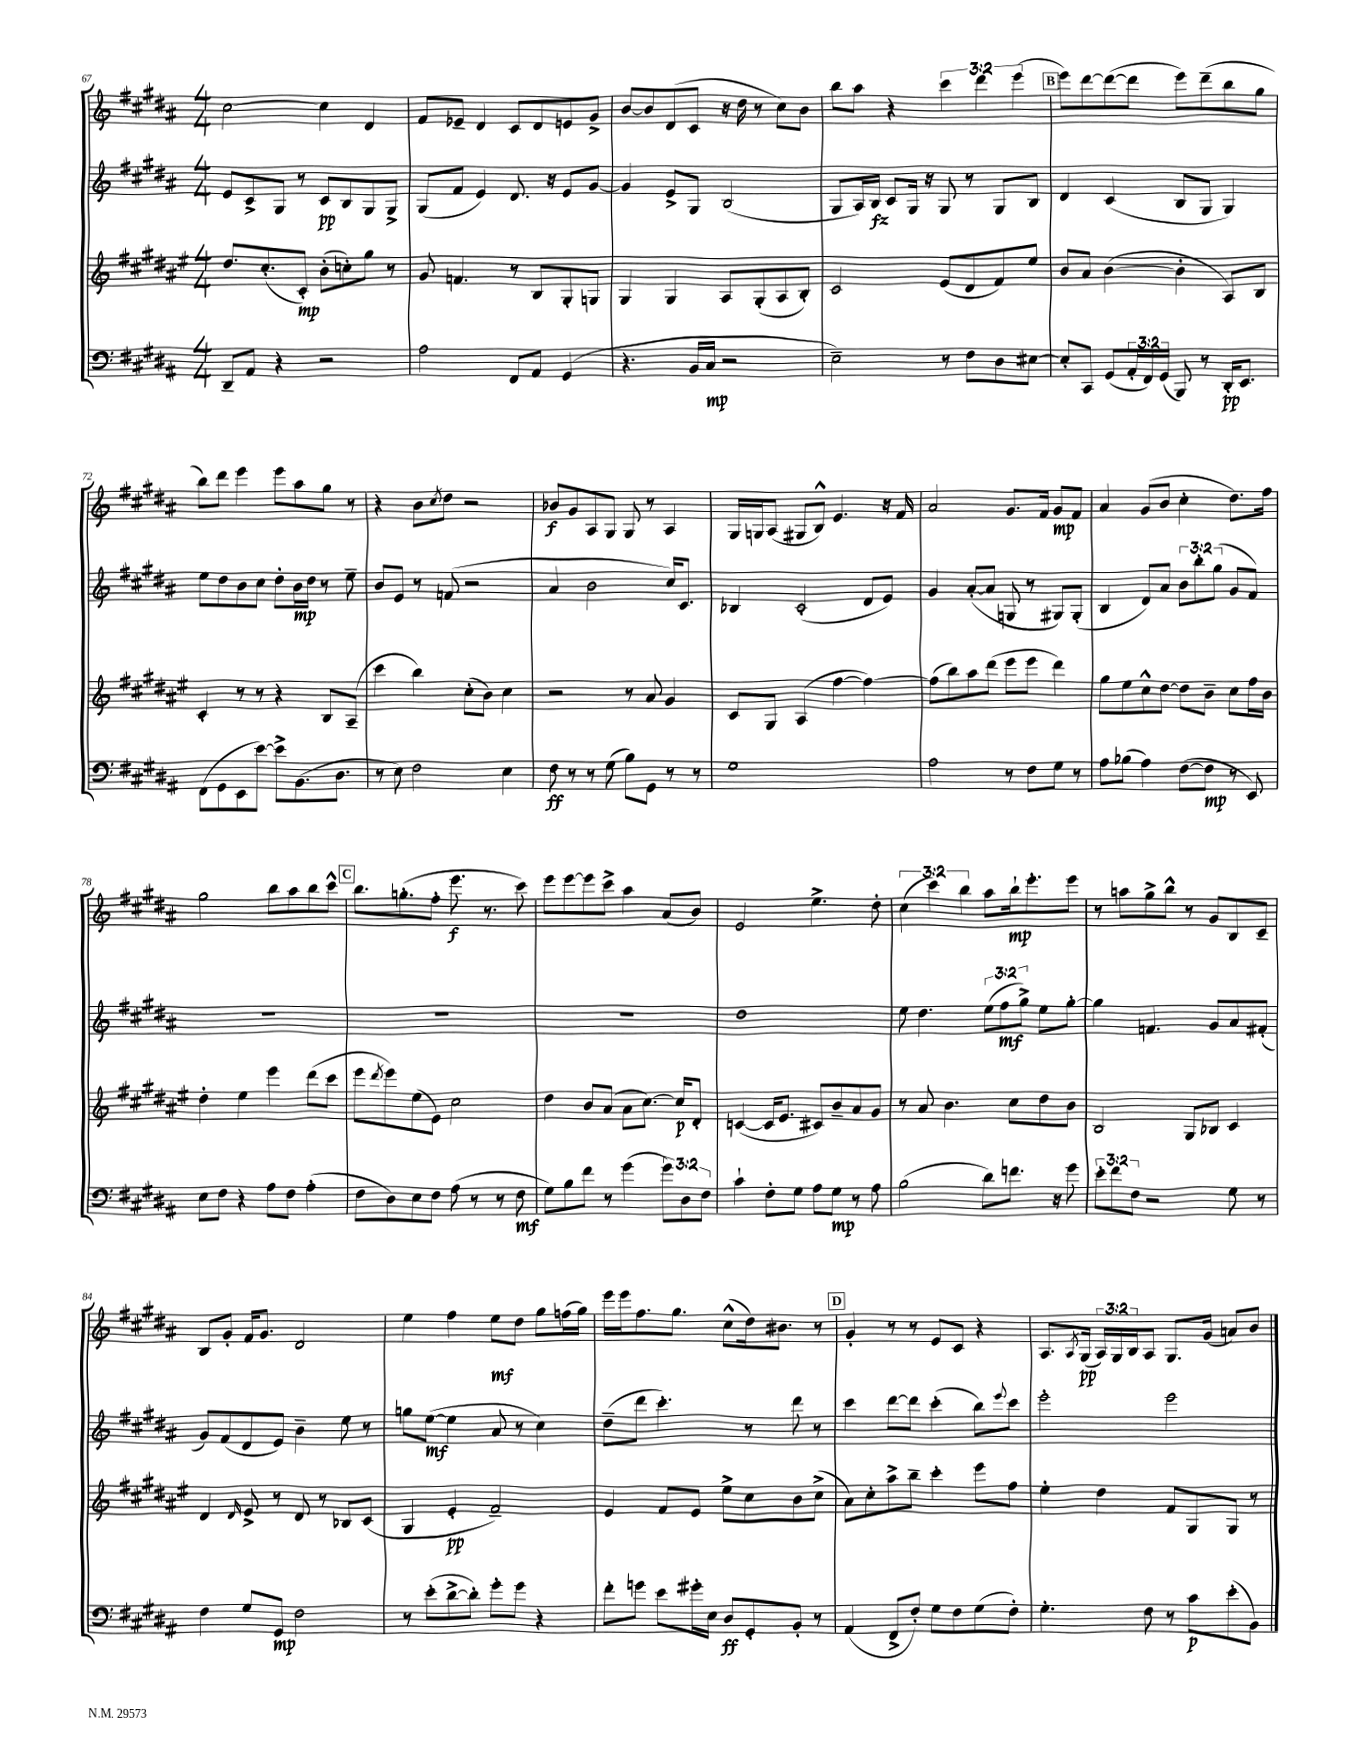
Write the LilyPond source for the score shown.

<<
\new StaffGroup <<
\new Staff = "s0" {
    \clef treble \key b \major \numericTimeSignature \time 4/4 \override Staff.TupletNumber.text = #tuplet-number::calc-fraction-text
    cis''2~ cis''4 dis'4 |
    fis'8 ees'8-- dis'4 cis'8 dis'8 e'8 gis'8-> |
    b'8~ b'8 dis'8( cis'8 r16 dis''16 r8 cis''8) b'8 |
    b''8 ais''8 r4 \tuplet 3/2 { cis'''4 dis'''4 e'''4( } |
    \mark \markup { \box "B" } e'''8) dis'''8~ dis'''8~( dis'''8 e'''8) dis'''8--( b''8 gis''8 |
    b''8) dis'''8 e'''4 e'''8 ais''8 gis''8 r8 |
    r4 b'8 \acciaccatura { cis''8 } dis''8 r2 |
    bes'8\f gis'8 ais8 gis8 gis8 r8 ais4 |
    gis16 g16 ais8( gis8 b8-^) e'4. r16 fis'16 |
    ais'2 gis'8. fis'16 gis'8\mp fis'8 |
    ais'4 gis'8( b'8 cis''4-. dis''8.) fis''16 |
    gis''2 b''8 ais''8 b''8 cis'''8-^ |
    \mark \markup { \box "C" } b''8. g''8.-.( fis''8-. e'''8.\f r8. cis'''8) |
    e'''8 e'''8~ e'''8 cis'''8-> ais''4 ais'8( b'8) |
    e'2 e''4.-> dis''8-. |
    \tuplet 3/2 { cis''4( cis'''4) b''4 } ais''8 b''16-!\mp e'''8.-. e'''8 |
    r8 a''8 gis''8-> b''8-^ r8 gis'8 b8 cis'8-- |
    b8 gis'8-. fis'16 gis'8. dis'2 |
    e''4 fis''4 e''8\mf dis''8 gis''8 f''16( gis''16) |
    e'''16 e'''16 fis''8. gis''8. cis''8-^( dis''16) bis'8. r8 |
    \mark \markup { \box "D" } gis'4-. r8 r8 e'8 cis'8 r4 |
    ais8. \acciaccatura { ais8 } gis16\pp( \tuplet 3/2 { ais16) gis16 b16 } ais8 gis8. gis'16( a'8) b'8 \bar "|." |
}
\new Staff = "s1" {
    \clef treble \key b \major \numericTimeSignature \time 4/4 \override Staff.TupletNumber.text = #tuplet-number::calc-fraction-text
    e'8 cis'8-> gis8 r8 cis'8\pp b8 gis8 gis8-> |
    gis8( fis'8 e'4) dis'8. r16 e'8 gis'8~ |
    gis'4 e'8-> gis8 b2( |
    gis8 ais16) b16\fz cis'8 gis16 r16 gis8 r8 gis8 b8 |
    \mark \markup { \box "B" } dis'4 cis'4( b8 gis8 gis4) |
    e''8 dis''8 b'8 cis''8 dis''8-. b'16\mp dis''16 r8 e''8-- |
    b'8 e'8 r8 f'8( r2 |
    ais'4 b'2 cis''16) cis'8. |
    bes4 cis'2-.( dis'8 e'8) |
    gis'4 ais'8~-.( ais'8 g8 r8 gis8) gis8-.( |
    b4 dis'8) ais'8 \tuplet 3/2 { b'8 b''8-. gis''8( } gis'8 fis'8) |
    R1 |
    \mark \markup { \box "C" } R1 |
    R1 |
    dis''1 |
    e''8 dis''4. \tuplet 3/2 { e''8( fis''8\mf gis''8->) } e''8 gis''8~-. |
    gis''4 f'4. gis'8 ais'8 fis'8-.( |
    gis'8) fis'8( dis'8 e'8) b'4-- e''8 r8 |
    g''8 e''8~\mf( e''4 ais'8 r8 cis''4) |
    dis''8--( dis'''8 cis'''4.-.) r8 dis'''8 r8 |
    \mark \markup { \box "D" } cis'''4 dis'''8~ dis'''8 cis'''4-.( b''8) \appoggiatura { e'''8 } cis'''8 |
    e'''2-. e'''2 \bar "|." |
}
\new Staff = "s2" {
    \clef treble \key fis \major \numericTimeSignature \time 4/4
    dis''8. cis''8.-.( cis'8-.\mp) b'8-.( c''8-.) gis''8 r8 |
    gis'8 f'4. r8 b8 gis8-. g8 |
    gis4 gis4 ais8 gis8-.( ais8 b8-.) |
    cis'2 eis'8( dis'8 fis'8) eis''8 |
    \mark \markup { \box "B" } b'8 ais'8 b'4~( b'4-. ais8) b8 |
    cis'4-. r8 r8 r4 b8 ais8--( |
    cis'''4 b''4) cis''8-.( b'8) cis''4 |
    r2 r8 ais'8 gis'4 |
    cis'8 gis8 ais4( fis''4~ fis''4~) |
    fis''8( b''8) ais''8 dis'''8( eis'''8 eis'''8 dis'''4) |
    gis''8 eis''8 cis''8-^ dis''8~ dis''8 b'8-- cis''8 fis''16 b'16 |
    dis''4-. eis''4 eis'''4 dis'''8( cis'''8 |
    \mark \markup { \box "C" } eis'''8 \acciaccatura { dis'''8 } eis'''8) eis''8( eis'8) cis''2 |
    dis''4 b'8 ais'8( ais'8 cis''8.~) cis''16\p dis'8-. |
    c'4~( c'16 eis'8. cis'8) b'8-- ais'8 gis'8 |
    r8 ais'8 b'4. cis''8 dis''8 b'8 |
    b2 gis8 bes8 cis'4 |
    dis'4 \grace { dis'16 } eis'8-> r8 dis'8 r8 bes8 cis'8( |
    gis4 eis'4-.\pp fis'2--) |
    eis'4 fis'8 eis'8 eis''8-> cis''8 b'8 cis''8->( |
    \mark \markup { \box "D" } ais'8) cis''8-. ais''8-> b''8-- cis'''4-. eis'''8 fis''8 |
    eis''4-. dis''4 fis'8 gis8 gis8 r8 \bar "|." |
}
\new Staff = "s3" {
    \clef bass \key b \major \numericTimeSignature \time 4/4 \override Staff.TupletNumber.text = #tuplet-number::calc-fraction-text
    dis,8-- ais,8 r4 r2 |
    ais2 fis,8 ais,8 gis,4( |
    r4. b,16 cis16\mp r2 |
    e2--) r8 fis8 dis8 eis8~ |
    \mark \markup { \box "B" } eis8-. cis,8 gis,8( \tuplet 3/2 { ais,16-. fis,16) gis,16( } b,,8) r8 dis,16-.\pp e,8. |
    fis,8( gis,8 e,8 e'8~) e'8-> b,8.( dis8. |
    r8 e8) fis2 e4 |
    fis8\ff r8 r8 gis8( b8) gis,8 r8 r8 |
    gis1 |
    ais2 r8 fis8 gis8 r8 |
    ais8 bes8( ais4) fis8~( fis8\mp r8 e,8) |
    e8 fis8 r4 ais8 fis8 ais4-.( |
    \mark \markup { \box "C" } fis8 dis8) e8 fis8 ais8( r8 r8 fis8\mf |
    gis8) b8 fis'8 r8 gis'4( \tuplet 3/2 { gis'8) dis8 fis8 } |
    cis'4-! fis8-. gis8 ais8 gis8\mp r8 ais8 |
    b2( dis'8) f'8. r16 gis'8 |
    \tuplet 3/2 { e'8-. fis'8 fis8 } r2 gis8 r8 |
    fis4 gis8 gis,8\mp fis2 |
    r8 e'8-.( dis'8~-> dis'8-.) gis'8-. gis'8 r4 |
    fis'8-. g'8 e'8 gis'16-. e16 dis8\ff gis,8-. b,8-. r8 |
    \mark \markup { \box "D" } ais,4( fis,8-> fis8-.) gis8 fis8 gis8( fis8-.) |
    gis4.-. fis8 r8 cis'8\p e'8-.( b,8) \bar "|." |
}
>>
>>
\layout { \context { \Score currentBarNumber = #67 } }
